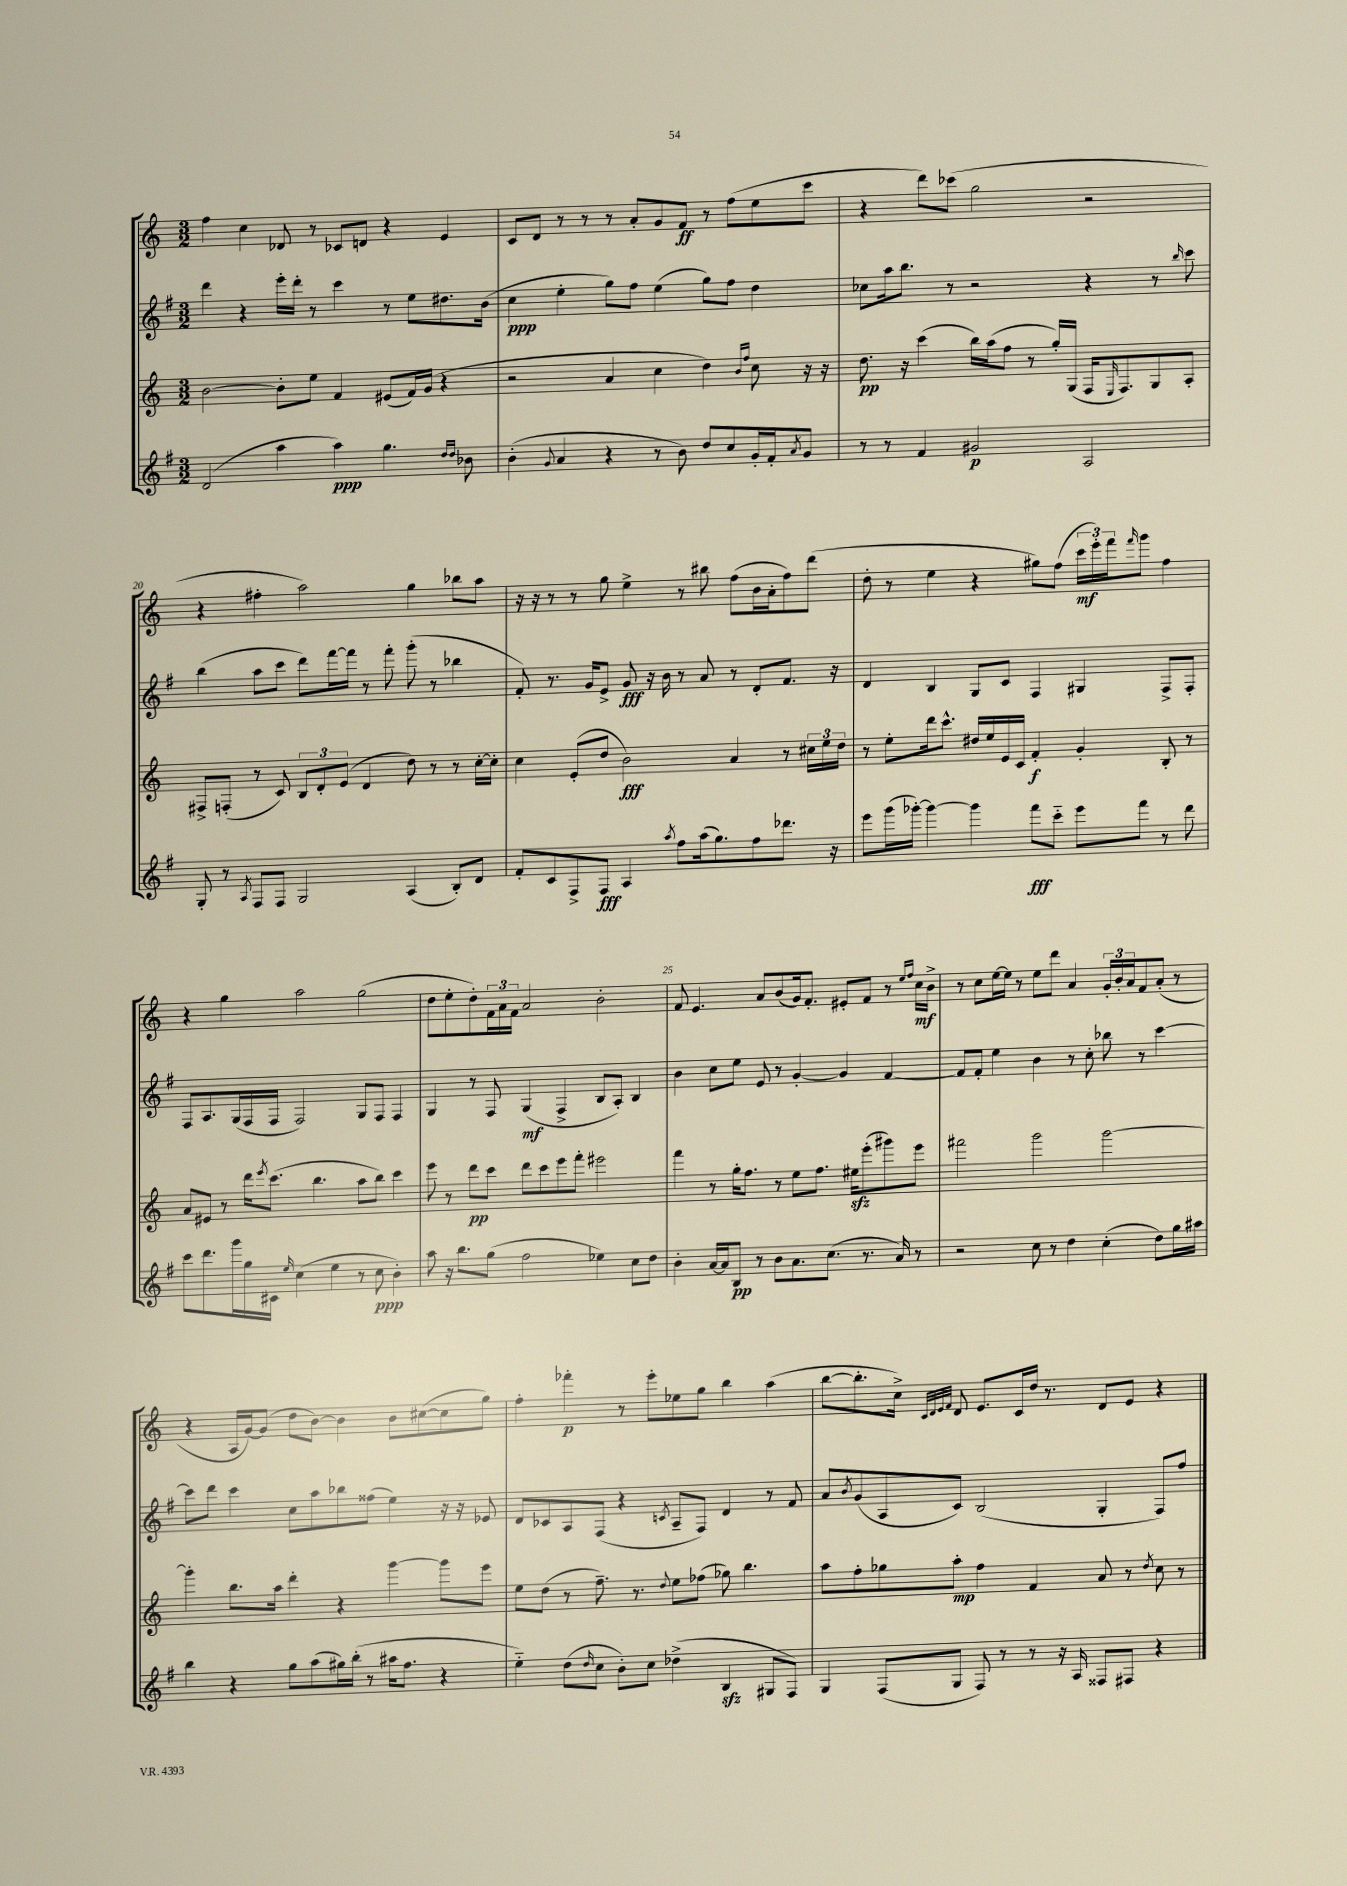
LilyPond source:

<<
\new StaffGroup <<
\new Staff = "s0" {
    \clef treble \key c \major \numericTimeSignature \time 3/2
    f''4 c''4 des'8 r8 ces'8 d'8 r4 e'4 |
    c'8 d'8 r8 r8 r8 a'8-. g'8 f'8\ff r8 f''8( e''8 c'''8 |
    r4 d'''8) ces'''8( g''2 r2 |
    r4 fis''4-. a''2) g''4 bes''8 a''8 |
    r16 r16 r8 r8 g''8 e''4-> r8 bis''8 f''8( b'16 a'16-. f''8) d'''8( |
    d''8-. r8 e''4 r4 gis''8) f''8( \tuplet 3/2 { c'''16\mf e'''16-.) f'''16 } \grace { f'''16 } g'''8 f''4 |
    r4 g''4 a''2 g''2( |
    d''8 e''8-. d''8-.) \tuplet 3/2 { f'16 a'16 f'16 } a'2 b'2-. |
    f'8 e'4. a'8 b'8( g'16) f'8.-. eis'8-. f'8 r8 \grace { e''16 f''16 } c''16\mf b'16-> |
    r8 c''8 e''16~ e''16 r8 e''8 d'''8 a'4 \tuplet 3/2 { g'16-. b'16-. a'16 } f'8 a'8-.( r8 |
    r4 a16 g'16~) g'8( d''8 b'8~) b'4 b'8 cis''8~( cis''8 g''8) |
    f''4-. fes'''4-.\p r8 e'''8-. ees''8 g''8 b''4 a''4( |
    b''8~ b''8.-. c''16->) \grace { c'32 d'32 e'32 f'32 } d'8 e'8. c'16 d''16 r8. d'8 e'8 r4 \bar "|." |
}
\new Staff = "s1" {
    \clef treble \key g \major \numericTimeSignature \time 3/2
    d'''4 r4 e'''16-. d'''16-. r8 c'''4 r8 e''8 dis''8. b'16( |
    c''4\ppp e''4-. g''8) fis''8 e''4( g''8) fis''8 d''4 |
    ces''8 a''16 b''8. r8 r2 r4 r8 \grace { b''16 } c'''8 |
    b''4( a''8 c'''8 d'''8) fis'''16~ fis'''16 r8 fis'''8-. g'''8-.( r8 bes''4 |
    fis'8-.) r8. g'16 e'8-> g'8\fff r16 b'16 r8 a'8 r8 d'8-. fis'8. r16 |
    d'4 b4 g8 c'8 fis4 gis4 fis8-> fis8-. |
    fis8 a8. g16( fis16 fis16 fis2) g8 fis8 fis4 |
    g4 r8 fis8 g4\mf( fis4-> b8 a8-.) b4 |
    b'4 c''8 e''8 e'8 r8 g'4~-. g'4 fis'4~ |
    fis'8 fis'8-. e''4 b'4 r8 c''8-. bes''8 r8 c'''4~ |
    c'''8 d'''8 c'''4 c''8 a''8 bes''8 fisis''8( e''4) r16 r16 ees'8 |
    d'8 ces'8 a8 fis8( r4 \acciaccatura { c'8 } a8-- fis8) d'4 r8 fis'8 |
    a'8 \acciaccatura { b'8 } g'8( a8 c'8) b2( g4-. fis8) fis''8 \bar "|." |
}
\new Staff = "s2" {
    \clef treble \key c \major \numericTimeSignature \time 3/2
    b'2~ b'8-. e''8 f'4 eis'8( f'16) g'16( r4 |
    r2 a'4 c''4 d''4) \grace { b'16 f''16 } c''8 r16 r16 |
    d''8.\pp r16 c'''4( b''16) a''16( f''8 r8 g''16-.) g16( f16 \grace { e16 } f8.) g8 a8-. |
    fis8-> f8-.( r8 c'8) \tuplet 3/2 { b8 d'8-. e'8( } d'4 d''8) r8 r8 c''16~-. c''16-. |
    c''4 e'8-.( d''8 b'2\fff) a'4 r8 \tuplet 3/2 { cis''16 e''16 d''16 } |
    r8 e''8-. d'''16 c'''8.-^ dis''16 e''16 e'16 c'16 f'4-.\f g'4-. b8-. r8 |
    a'8 eis'8 r8 d'''16 \acciaccatura { e'''8 } c'''8.( b''4. a''8 b''8) c'''4 |
    e'''8 r8 d'''8\pp c'''8 d'''8 c'''8 e'''8 f'''8-. eis'''2 |
    f'''4 r8 g''16-. f''8. r8 e''8 f''8. eis''16\sfz e'''8-.( gis'''8) e'''8 |
    fis'''2 g'''2 g'''2~ |
    g'''4-. b''8. a''16 d'''4-. r4 g'''4~ g'''8 e'''8 |
    e''8 d''8( r8 f''8.--) r8. \appoggiatura { d''8 } e''8 fes''8( ges''8) b''4. |
    a''8 f''8-. ges''8 a''8-.\mp f''4 f'4 a'8 r8 \acciaccatura { d''8 } c''8 r8 \bar "|." |
}
\new Staff = "s3" {
    \clef treble \key g \major \numericTimeSignature \time 3/2
    d'2( a''4 a''4\ppp) g''4. \grace { d''16 d''16 } bes'8 |
    b'4-.( \appoggiatura { g'8 } a'4 r4 r8 b'8) d''8 c''8 g'16-. fis'16-. \acciaccatura { a'8 } g'8 |
    r8 r8 fis'4 gis'2\p a2 |
    g8-. r8 \acciaccatura { a8 } fis8 fis8 g2 a4( b8-.) d'8 |
    fis'8-. c'8 fis8-> fis8\fff a4 \acciaccatura { a''8 } fis''8 a''16( g''8.) fis''8 des'''8. r16 |
    e'''8 g'''16( ges'''16~-.) ges'''4~ ges'''4 fis'''8\fff c'''8-_ e'''8 fis'''8 r8 d'''8 |
    c'''8 d'''8. g'''16 g''16 cis'16 \grace { e''16 } c''4( e''4 r8 c''8\ppp b'4-.) |
    a''8 r16 b''8. g''8( fis''2 ees''4) c''8 d''8 |
    b'4-. a'16~ a'16 b8\pp r8 b'8 a'8. c''8.( r8. a'16) r8 |
    r2 c''8 r8 d''4 c''4-.( d''8) g''16 ais''16 |
    b''4 r4 g''8 a''8( gis''16) b''16-.( r8 ais''16 fis''8. r4 |
    e''4-_) d''8( \grace { d''16 } c''8 b'8-.) c''8 des''4->( b4\sfz gis8 fis8) |
    g4 fis8( g8 fis8) r8 r8 r16 a16 fisis8 fis8 r4 \bar "|." |
}
>>
>>
\layout { \context { \Score currentBarNumber = #17 \override BarNumber.break-visibility = ##(#f #t #t) barNumberVisibility = #(every-nth-bar-number-visible 5) } }
